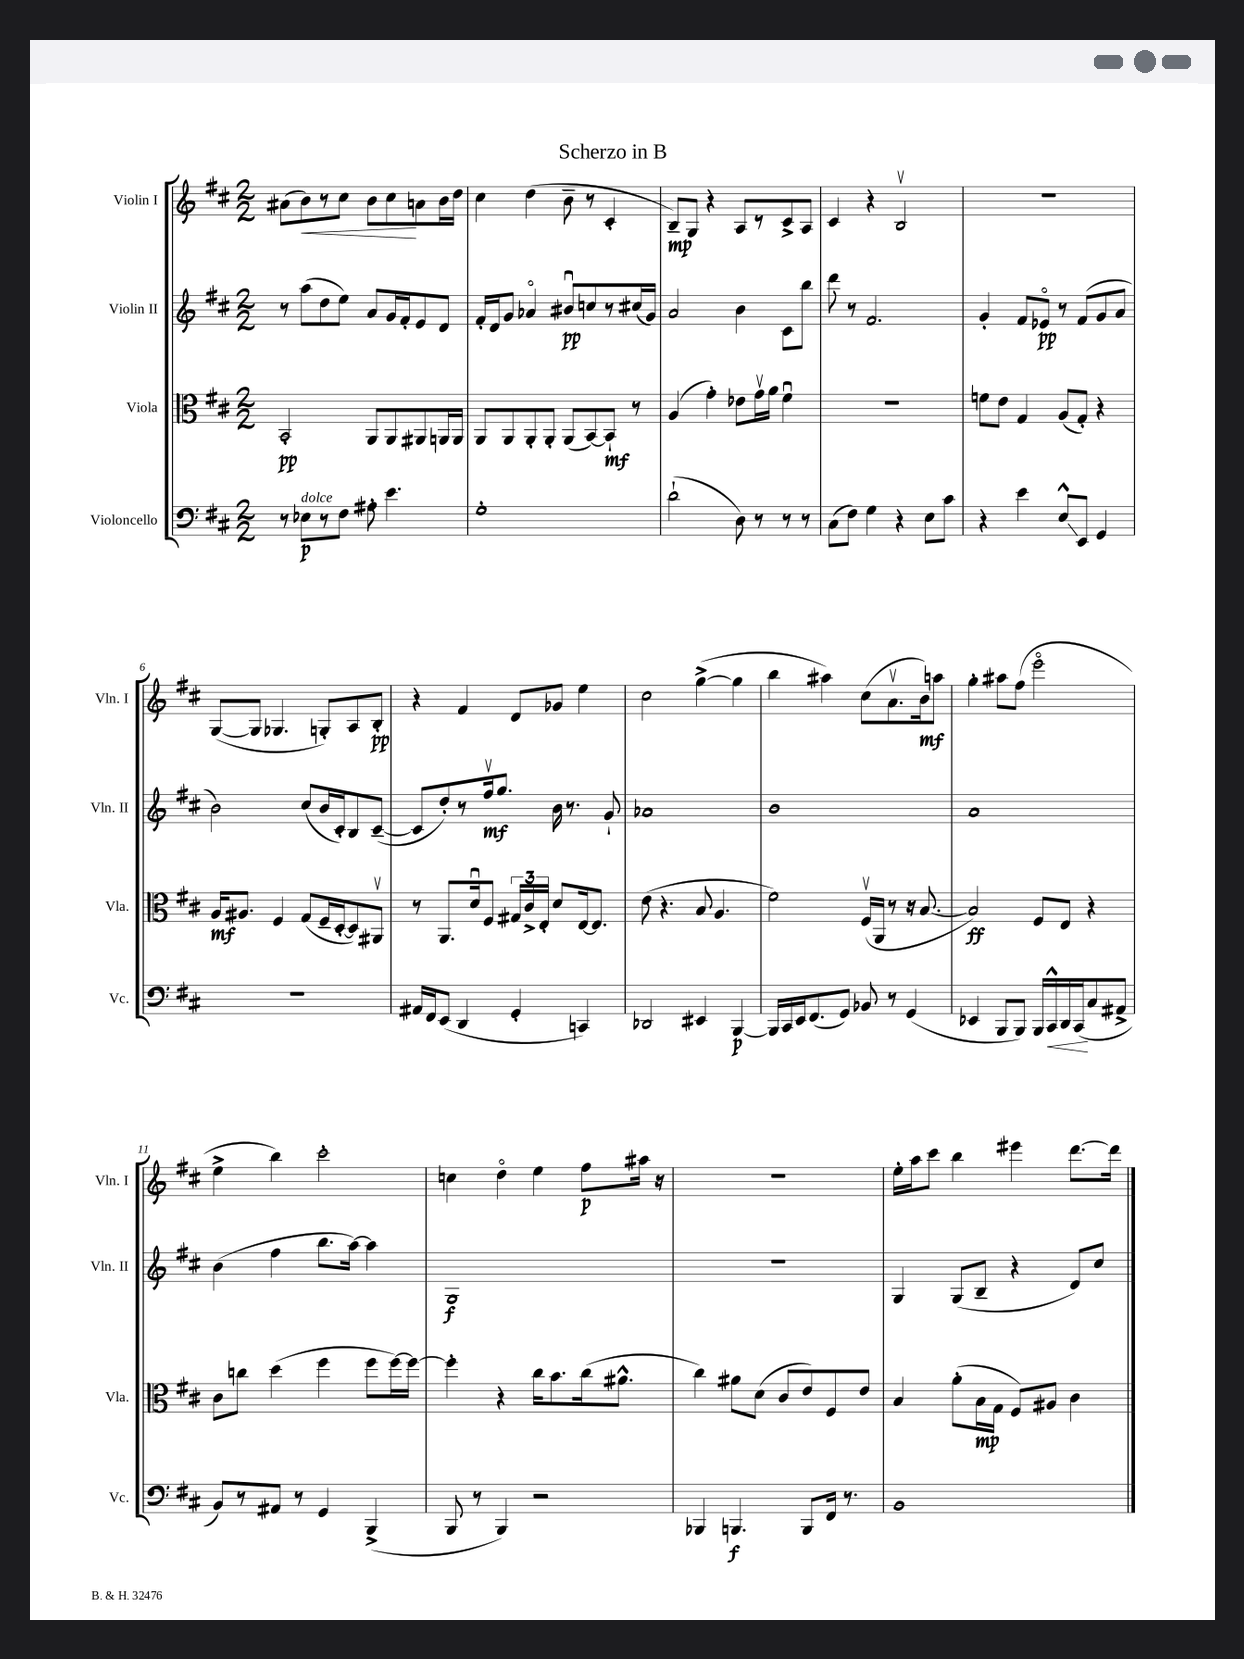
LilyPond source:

\header { title = "Scherzo in B" }
<<
\new StaffGroup <<
\new Staff = "s0" \with { instrumentName = "Violin I" shortInstrumentName = "Vln. I" } {
    \clef treble \key d \major \numericTimeSignature \time 2/2
    \autoBeamOff ais'8[( b'8\<) r8 cis''8] b'8[ cis''8\! a'8 b'16 d''16] |
    cis''4 d''4( b'8-- r8 cis'4-. |
    b8[--\mp) g8] r4 a8[ r8 cis'8-> a8] |
    cis'4 r4 b2\upbow |
    R1 |
    g8[~( g8] ges4. g8[-.) a8 b8]-.\pp |
    r4 fis'4 d'8[ ges'8] e''4 |
    cis''2 g''4~->( g''4 |
    b''4 ais''4) cis''8[( a'8.\upbow b'16\mf) a''8] |
    g''4-. ais''8[ fis''8]( e'''2\flageolet |
    e''4-> b''4) cis'''2-. |
    c''4 d''4\flageolet e''4 fis''8[\p ais''16] r16 |
    R1 |
    e''16[-. a''16 cis'''8] b''4 eis'''4 d'''8.[~ d'''16] \bar "|." |
}
\new Staff = "s1" \with { instrumentName = "Violin II" shortInstrumentName = "Vln. II" } {
    \clef treble \key d \major \numericTimeSignature \time 2/2
    \autoBeamOff r8 a''8[( d''8 e''8]) a'8[ g'16 fis'16-. e'8 d'8] |
    fis'16[-. d'16 g'8] aes'4\flageolet bis'8[\downbow\pp c''8 r8 cis''16( g'16]) |
    a'2 b'4 cis'8[ b''8] |
    d'''8 r8 fis'2. |
    g'4-. fis'8[ ees'8]\flageolet\pp r8 fis'8[( g'8 a'8] |
    b'2) cis''8[( b'16 cis'16-.) b8 cis'8]~--( |
    cis'8[ d''8-.) r8 fis''16\upbow\mf g''8.] b'16 r8. g'8-! |
    aes'1 |
    b'1 |
    a'1 |
    b'4( fis''4 b''8.[ a''16]~) a''4 |
    g1\f |
    r1 |
    g4 g8[( b8]-- r4 d'8[) cis''8] \bar "|." |
}
\new Staff = "s2" \with { instrumentName = "Viola" shortInstrumentName = "Vla." } {
    \clef alto \key d \major \numericTimeSignature \time 2/2
    \autoBeamOff b,2-.\pp a,8[ a,8 ais,8 a,16 a,16] |
    a,8[ a,8 a,8-. a,8]-. a,8[( b,8~) b,8]-!\mf r8 |
    a4( g'4-.) ees'8[ g'16\upbow a'16] fis'4\downbow |
    R1 |
    f'8[ e'8] g4 a8[( g8]-.) r4 |
    a16[\mf ais8.] fis4 g8[( fis16-- d16~-. d8) ais,8]\upbow |
    r8 a,8.[ d'16\downbow fis8] \tuplet 3/2 { gis16[ cis'16-> e16]-. } d'8[ e16~ e8.] |
    e'8( r4. b8 a4. |
    fis'2) fis16[\upbow( a,16] r8 r16 b8.~ |
    b2\ff) fis8[ e8] r4 |
    cis'8[ c''8] d''4( fis''4 fis''8[ fis''16~) fis''16]~ |
    fis''4-. r4 cis''16[ b'8. cis''16( ais'8.]-^ |
    cis''4) ais'8[ d'8]( cis'8[ e'8) fis8 e'8] |
    b4 a'8[-.( b16\mp g16] fis8[) ais8] cis'4 \bar "|." |
}
\new Staff = "s3" \with { instrumentName = "Violoncello" shortInstrumentName = "Vc." } {
    \clef bass \key d \major \numericTimeSignature \time 2/2
    \autoBeamOff r8 ees8[\p^\markup { \italic "dolce" } r8 fis8] ais8-. e'4. |
    g1-. |
    d'2-!( d8) r8 r8 r8 |
    cis8[( fis8]) g4 r4 e8[ cis'8] |
    r4 e'4 e8[-^\glissando e,8] g,4 |
    R1 |
    ais,16[ fis,16 e,8]( d,4 g,4-. c,4) |
    des,2 eis,4 b,,4~\p |
    b,,16[ cis,16 e,16 fis,8.( g,8]) bes,8 r8 g,4( |
    ees,4 b,,8[ b,,8]) b,,16[ cis,16-^\< d,16 cis,16\!( cis8 ais,8]-> |
    b,8[) r8 ais,8] r8 g,4 b,,4->( |
    b,,8 r8 b,,4) r2 |
    bes,,4 b,,4.\f b,,8[ fis,16] r8. |
    b,1 \bar "|." |
}
>>
>>
